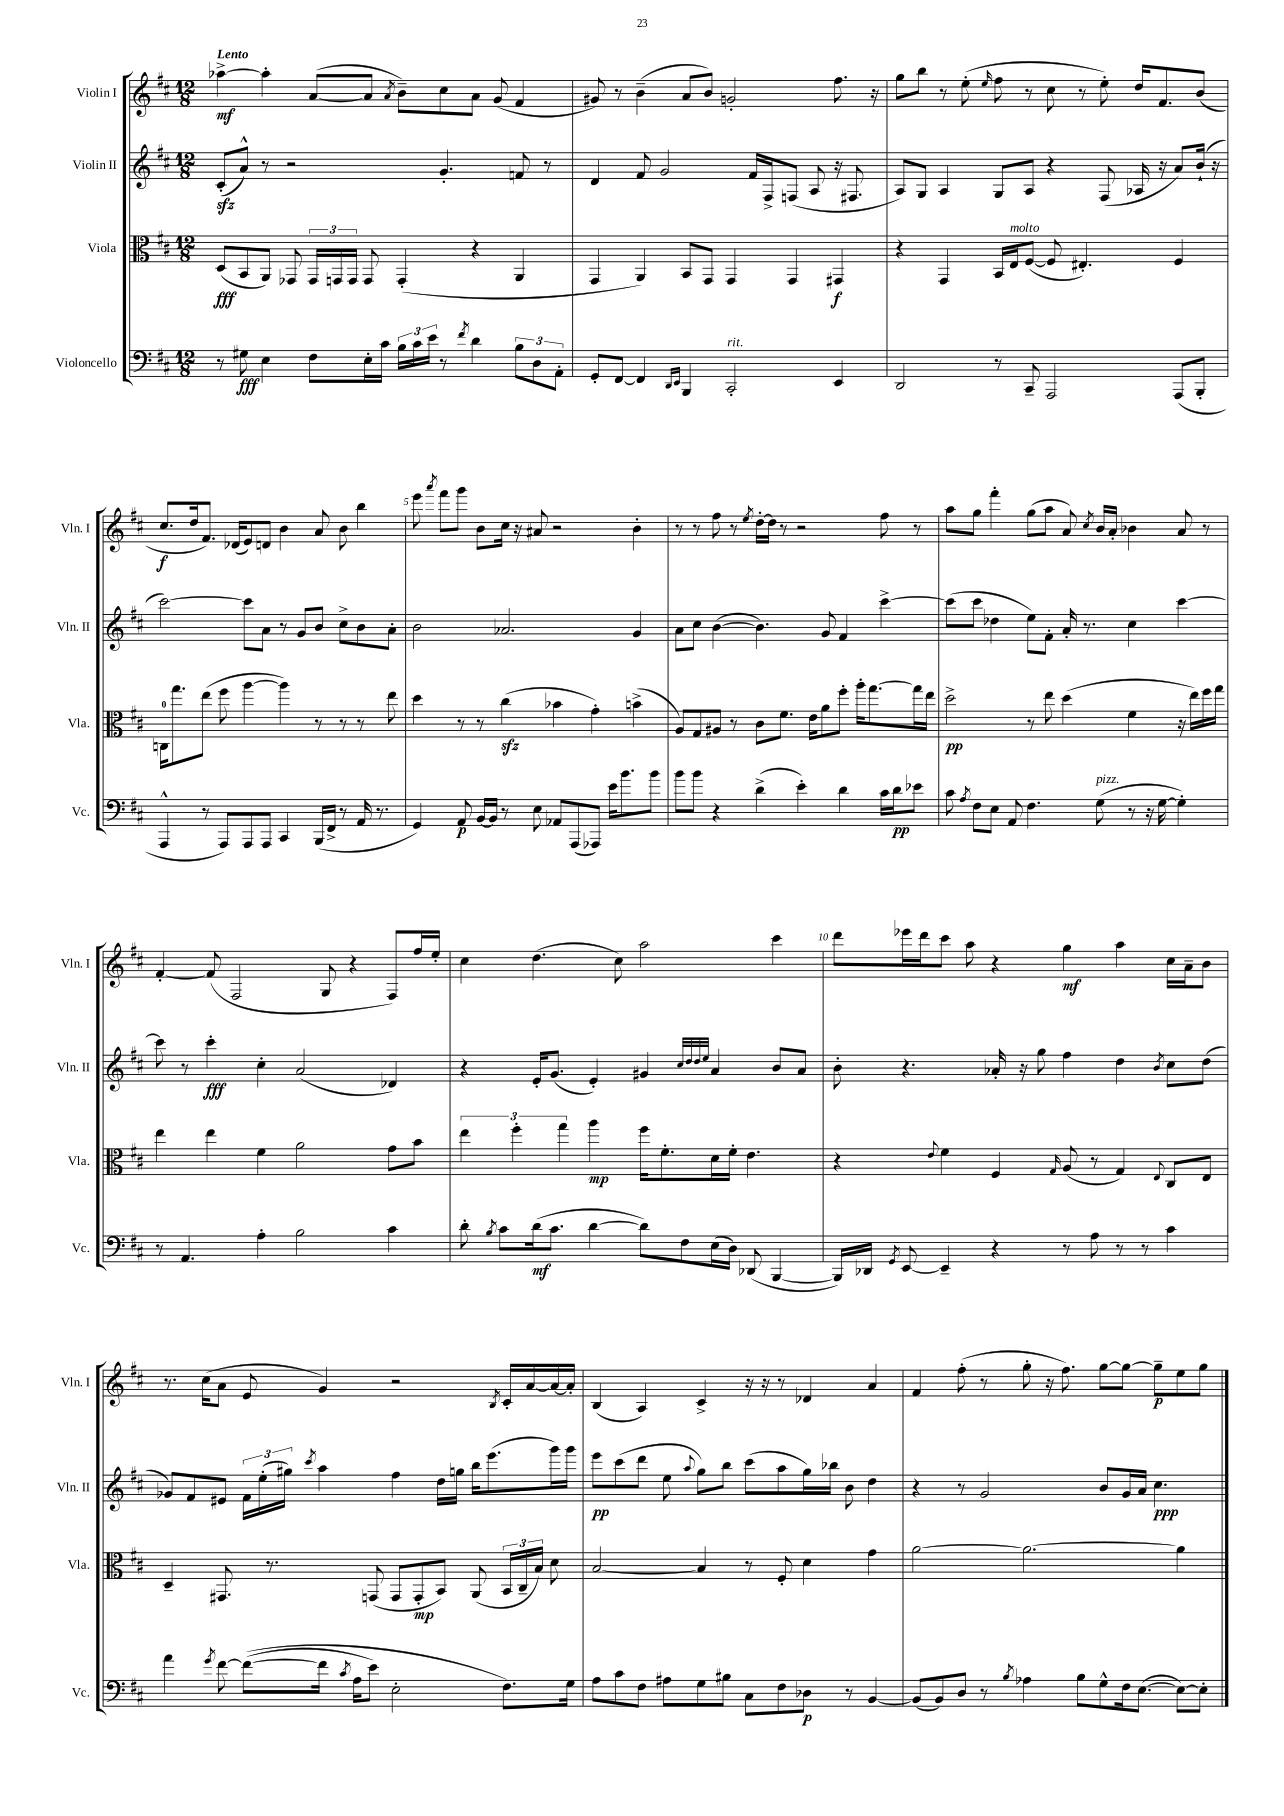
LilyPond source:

<<
\new StaffGroup <<
\new Staff = "s0" \with { instrumentName = "Violin I" shortInstrumentName = "Vln. I" } {
    \clef treble \key d \major \numericTimeSignature \time 12/8 \tempo "Lento"
    \autoBeamOff aes''4~->\mf aes''4-. a'8[~( a'8] \acciaccatura { a'8 } b'8[--) cis''8 a'8] g'8( fis'4 |
    gis'8) r8 b'4--( a'8[ b'8]) g'2-. fis''8. r16 |
    g''8[ b''8] r8 e''8-.( \grace { e''16 } fis''8 r8 cis''8 r8 e''8-.) d''16[ fis'8. b'8]( |
    cis''8.[\f d''16 fis'8.]) des'16[( e'8) d'8] b'4 a'8 b'8 b''4 |
    e'''8 \acciaccatura { a'''8 } fis'''8[ g'''8] b'8[ cis''16] r16 ais'8 r2 b'4-. |
    r8 r8 fis''8 r8 \acciaccatura { e''8 } d''16[~-. d''16] r8 r2 fis''8 r8 |
    a''8[ g''8] fis'''4-. g''8[( a''8] a'8) \acciaccatura { cis''8 } b'16[ a'16]-. bes'4 a'8 r8 |
    fis'4~-. fis'8( fis2 g8 r4 fis8[) fis''16 e''16]-. |
    cis''4 d''4.( cis''8) a''2 cis'''4 |
    d'''8[ ees'''16 d'''16 cis'''8] a''8 r4 g''4\mf a''4 cis''16[ a'16-- b'8] |
    r8. cis''16[( a'8] e'8 g'4) r2 \acciaccatura { b8 } cis'16[-. a'16~ a'16~ a'16]-. |
    b4( a4) cis'4-> r16 r16 r8 des'4 a'4 |
    fis'4 fis''8-.( r8 g''8-. r16 fis''8.) g''8[~ g''8]~ g''8[--\p e''8 g''8] \bar "|." |
}
\new Staff = "s1" \with { instrumentName = "Violin II" shortInstrumentName = "Vln. II" } {
    \clef treble \key d \major \numericTimeSignature \time 12/8
    \autoBeamOff cis'8[-.\sfz( a'8]-^) r8 r2 g'4.-. f'8 r8 |
    d'4 fis'8 g'2 fis'16[ fis16-> f8]( a8 r16 fis8. |
    a8[) g8] a4 g8[ a8] r4 fis8( aes16 r16 a'8[) b'16]-!( r16 |
    cis'''2~) cis'''8[ a'8] r8 g'8[ b'8] cis''8[-> b'8 a'8]-. |
    b'2 aes'2. g'4 |
    a'8[ cis''8] b'4~( b'4.) g'8 fis'4 cis'''4~-> |
    cis'''8[( cis'''8] des''4 e''8[) fis'8]-. a'16-. r8. cis''4 cis'''4~ |
    cis'''8 r8 cis'''4-.\fff cis''4-. a'2( des'4) |
    r4 e'16[-. g'8.]( e'4-.) gis'4 \grace { cis''32[ d''32 d''32 e''32] } a'4 b'8[ a'8] |
    b'8-. r4. aes'16-. r16 g''8 fis''4 d''4 \acciaccatura { b'8 } cis''8[ d''8]( |
    ges'8[) fis'8 eis'8] \tuplet 3/2 { fis'16[ e''16-.( gis''16]) } \acciaccatura { cis'''8 } a''4 fis''4 d''16[ g''16] b''16[ e'''8.( g'''16) g'''16] |
    e'''8[\pp cis'''8( d'''8] e''8 \appoggiatura { a''8 } g''8[) b''8] cis'''8[( a''8 g''16) bes''16] b'8 d''4 |
    r4 r8 g'2 b'8[ g'16 a'16] cis''4.\ppp \bar "|." |
}
\new Staff = "s2" \with { instrumentName = "Viola" shortInstrumentName = "Vla." } {
    \clef alto \key d \major \numericTimeSignature \time 12/8
    \autoBeamOff d8[\fff( b,8 a,8]) ges,8 \tuplet 3/2 { ges,16[ g,16 g,16] } g,8 g,4-.( r4 a,4 |
    g,4 a,4) b,8[ g,8] g,4 g,4 gis,4\f |
    r4 g,4 b,16[ e16^\markup { \italic "molto" } fis8]~( fis8 eis4.-.) fis4 |
    c16[-0 g''8. e''8]( fis''8 a''4~ a''4) r8 r8 r8 e''8 |
    d''4 r8 r8 cis''4\sfz( bes'4 g'4-.) b'4->( |
    a8[) g8 ais8] r8 cis'8[ fis'8.] e'16[ a'8 fis''8]-. a''16[-. g''8.~ g''16 e''16] |
    d''2->\pp r8 e''8 d''4( fis'4 r16 e''16[) fis''16 g''16] |
    e''4 e''4 fis'4 a'2 g'8[ b'8] |
    \tuplet 3/2 { e''4 fis''4-. g''4 } a''4\mp fis''16[ fis'8.-. d'16 fis'16]-. e'4. |
    r4 \appoggiatura { e'8 } fis'4 fis4 \grace { g16 } a8( r8 g4) \appoggiatura { e8 } cis8[ e8] |
    d4-- gis,8. r8. g,8( g,8[ g,8-.\mp b,8]) a,8( \tuplet 3/2 { b,16[ cis16-- b16]) } d'8 |
    b2~ b4 r8 fis8-. d'4 g'4 |
    a'2~ a'2.~ a'4 \bar "|." |
}
\new Staff = "s3" \with { instrumentName = "Violoncello" shortInstrumentName = "Vc." } {
    \clef bass \key d \major \numericTimeSignature \time 12/8
    \autoBeamOff r8 gis8\fff e4 fis8[ e16-. cis'16] \tuplet 3/2 { b16[ cis'16 e'16] } r8 \acciaccatura { fis'8 } d'4 \tuplet 3/2 { b8[ d8 a,8]-. } |
    g,8[-. fis,8]~ fis,4 \grace { d,16[ e,16] } b,,4 cis,2-.^\markup { \italic "rit." } e,4 |
    d,2 r8 cis,8-- a,,2 a,,8[( b,,8]-. |
    a,,4-^ r8 a,,8[) a,,8 a,,8] cis,4 b,,16[( fis,16]-> r8 a,16 r8. |
    g,4) a,8\p b,16[~ b,16] r8 e8 aes,8[ a,,8( aes,,8]) e'16[ b'8. b'8] |
    b'8[ b'8] r4 d'4->( e'4-.) d'4 cis'16[ d'16\pp ees'8] |
    cis'8 \acciaccatura { a8 } fis8[ e8] a,8 fis4. g8^\markup { \italic "pizz." }( r8 r16 g16~ g4-.) |
    r8 a,4. a4-. b2 cis'4 |
    d'8-. \acciaccatura { b8 } cis'8[ d'16\mf( cis'8.] d'4~ d'8[) fis8 e16( d16]) des,8( b,,4~ |
    b,,16[) des,16] \acciaccatura { g,8 } e,8~ e,4-- r4 r8 a8 r8 r8 cis'4 |
    a'4 \acciaccatura { g'8 } fis'8~ fis'8[~(\( fis'16] \acciaccatura { cis'8 } a16[ e'8]) e2-. fis8.[\) g16] |
    a8[ cis'8 fis8] ais8[ g8 bis8] cis8[ fis8 des8]\p r8 b,4~ |
    b,8[( b,8) d8] r8 \acciaccatura { b8 } aes4 b8[ g8-^ fis16 e8.]~( e8[~) e8]-. \bar "|." |
}
>>
>>
\layout { \context { \Score \override BarNumber.break-visibility = ##(#f #t #t) barNumberVisibility = #(every-nth-bar-number-visible 5) } }
